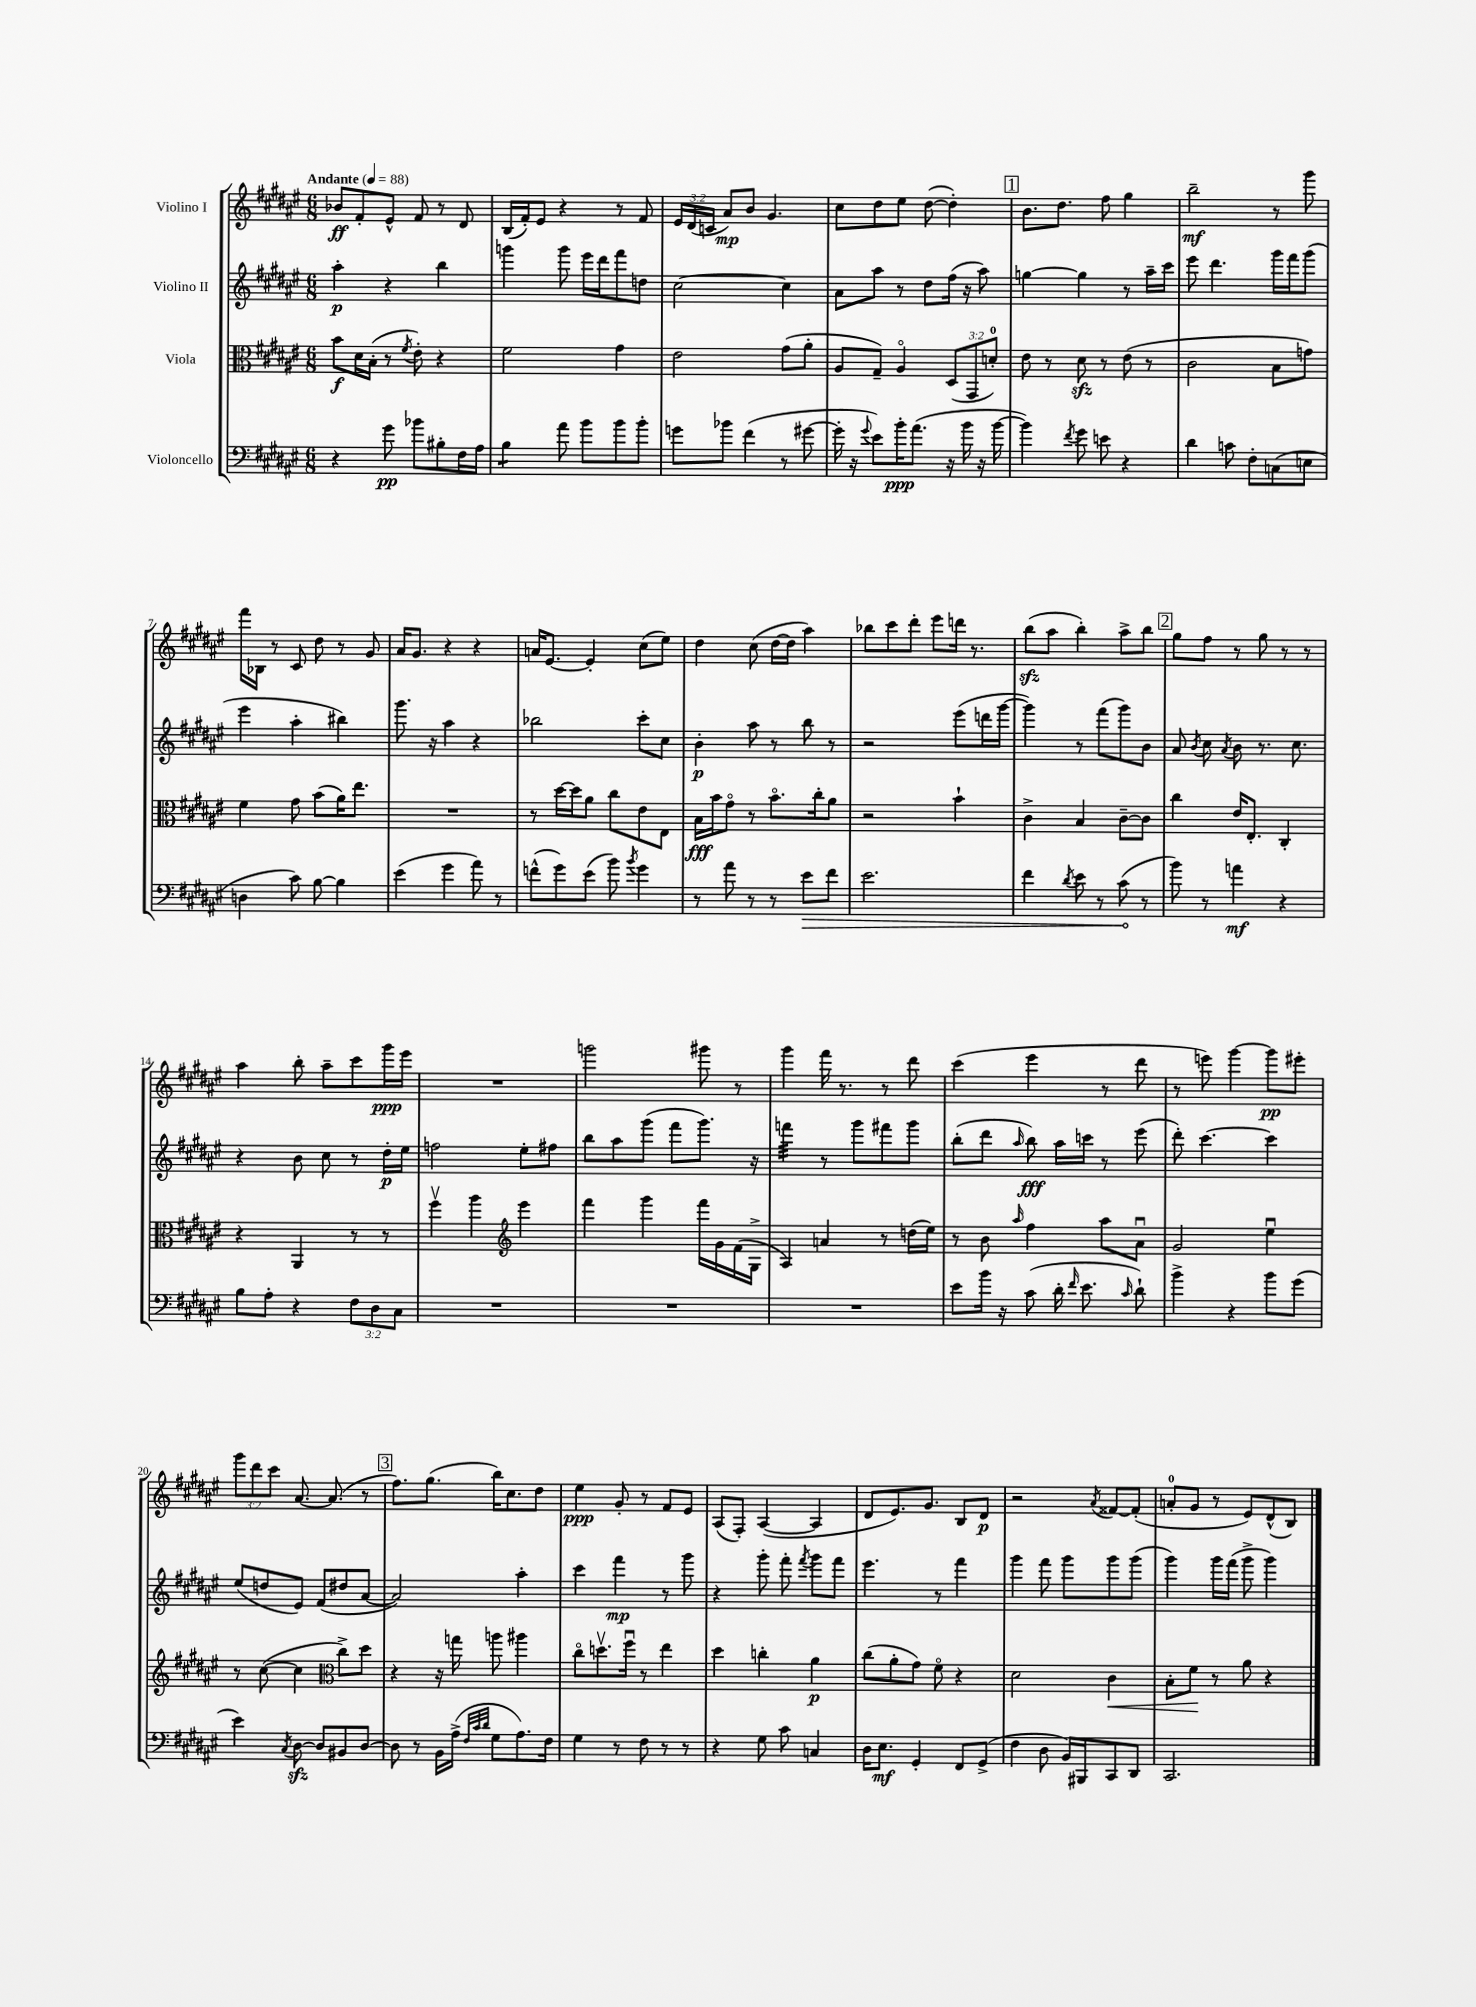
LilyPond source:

<<
\new StaffGroup <<
\new Staff = "s0" \with { instrumentName = "Violino I" } {
    \clef treble \key fis \major \numericTimeSignature \time 6/8 \override Staff.TupletNumber.text = #tuplet-number::calc-fraction-text \tempo "Andante" 4 = 88
    \autoBeamOff bes'8[\ff fis'8-. eis'8]-^ fis'8 r8 dis'8 |
    b16[( fis'16-.) eis'8] r4 r8 fis'8 |
    \tuplet 3/2 { eis'16[ dis'16( c'16] } ais'8[\mp) b'8] gis'4. |
    cis''8[ dis''8 eis''8] dis''8~( dis''4-.) |
    \mark \markup { \box "1" } b'8.[ dis''8.] fis''8 gis''4 |
    b''2--\mf r8 gis'''8 |
    fis'''16[ bes16] r8 cis'8 dis''8 r8 gis'8 |
    ais'16[ gis'8.] r4 r4 |
    a'16[ eis'8.]~ eis'4-. cis''8[( eis''8]) |
    dis''4 cis''8( dis''16[~ dis''16] ais''4) |
    bes''8[ cis'''8 dis'''8]-. eis'''8[ d'''16] r8. |
    b''8[\sfz( ais''8] b''4-.) ais''8[-> b''8] |
    \mark \markup { \box "2" } gis''8[ fis''8] r8 gis''8 r8 r8 |
    ais''4 b''8-. ais''8[-- cis'''8 gis'''16\ppp eis'''16] |
    R2. |
    g'''2 gis'''8 r8 |
    gis'''4 fis'''16 r8. r8 dis'''8 |
    cis'''4( eis'''4 r8 dis'''8 |
    r8 e'''8) gis'''4~ gis'''8[\pp eis'''8]-. |
    \tuplet 3/2 { gis'''8[ dis'''8 cis'''8] } ais'8.~ ais'8.( r8 |
    \mark \markup { \box "3" } fis''8.[) gis''8.]( b''16[) cis''8. dis''8] |
    eis''4\ppp gis'8-. r8 fis'8[ eis'8] |
    ais8[( fis8]-.) ais4~( ais4 |
    dis'8[ eis'8.) gis'8.] b8[ dis'8]\p |
    r2 \acciaccatura { ais'8 } fisis'8[~ fisis'8]-.( |
    a'8[-0-. gis'8] r8 eis'8[) dis'8-^( b8]) \bar "|." |
}
\new Staff = "s1" \with { instrumentName = "Violino II" } {
    \clef treble \key fis \major \numericTimeSignature \time 6/8
    \autoBeamOff ais''4-.\p r4 b''4 |
    g'''4 g'''8 eis'''16[ dis'''16 fis'''8 d''8] |
    cis''2~ cis''4 |
    ais'8[ ais''8] r8 dis''8[ fis''16]( r16 ais''8) |
    \mark \markup { \box "1" } g''4~ g''4 r8 ais''16[-- cis'''16] |
    eis'''8 dis'''4. gis'''16[ fis'''16 gis'''8]( |
    eis'''4 ais''4-. bis''4) |
    gis'''8. r16 ais''4 r4 |
    bes''2 cis'''8[-. cis''8] |
    b'4-.\p ais''8 r8 b''8 r8 |
    r2 eis'''8[( d'''16 gis'''16]~ |
    gis'''4) r8 fis'''8[( gis'''8) b'8] |
    \mark \markup { \box "2" } ais'8 \acciaccatura { b'8 } cis''8 \acciaccatura { ais'8 } b'8 r8. cis''8. |
    r4 b'8 cis''8 r8 dis''16[-.\p eis''16] |
    f''2 eis''8[-. fis''8] |
    b''8[ ais''8 gis'''8]( fis'''8[ gis'''8.]) r16 |
    f'''4:32 r8 gis'''8[ fis'''8 gis'''8] |
    b''8[-.( dis'''8] \grace { ais''16 } b''8\fff) ais''16[ c'''16] r8 eis'''8( |
    dis'''8-.) cis'''4.~ cis'''4 |
    eis''8[( d''8 eis'8]) fis'8[( dis''8 ais'8]~ |
    \mark \markup { \box "3" } ais'2) ais''4-. |
    cis'''4 fis'''4\mp r8 gis'''8 |
    r4 gis'''8-. fis'''8-. \acciaccatura { fis'''8 } gis'''8[ fis'''8] |
    eis'''4. r8 fis'''4 |
    gis'''4 fis'''8 gis'''8[ gis'''8 gis'''8]( |
    gis'''4) gis'''16[ fis'''16]( gis'''8-> gis'''4) \bar "|." |
}
\new Staff = "s2" \with { instrumentName = "Viola" } {
    \clef alto \key fis \major \numericTimeSignature \time 6/8 \override Staff.TupletNumber.text = #tuplet-number::calc-fraction-text
    \autoBeamOff b'8[\f dis'16 b16]-.( r8 \acciaccatura { fis'8 } eis'8-.) r4 |
    fis'2 gis'4 |
    eis'2 gis'8[( ais'8]-. |
    ais8[ gis8]--) ais4\flageolet \tuplet 3/2 { dis8[( gis,8 d'8]-0-.) } |
    \mark \markup { \box "1" } eis'8 r8 dis'8\sfz r8 eis'8( r8 |
    cis'2 b8[ g'8]) |
    fis'4 gis'8 b'8[( ais'16) eis''8.] |
    R2. |
    r8 dis''16[~ dis''16 ais'8] cis''8[ eis'8 eis8] |
    b16[\fff b'16 gis'8]\flageolet r8 b'8.[\flageolet cis''16-. ais'8] |
    r2 b'4-! |
    cis'4-> b4 cis'8[~-- cis'8] |
    \mark \markup { \box "2" } cis''4 eis'16[ eis8.]-. cis4-. |
    r4 ais,4 r8 r8 |
    fis''4\upbow ais''4 \clef treble eis'''4 |
    fis'''4 gis'''4 fis'''16[ gis'16 fis'16( gis16]-> |
    ais4) a'4 r8 d''16[( eis''16]) |
    r8 b'8 \grace { ais''16 } fis''4 ais''8[ ais'8]\downbow |
    gis'2 eis''4\downbow |
    r8 cis''8~( cis''4 \clef alto cis''8[->) dis''8] |
    \mark \markup { \box "3" } r4 r16 g''16 a''8 ais''4 |
    cis''8[\flageolet d''8.\upbow fis''16]\downbow r8 eis''4 |
    dis''4 c''4-. ais'4\p |
    cis''8[( ais'8-. gis'8]) fis'8\flageolet r4 |
    dis'2 cis'4\< |
    b8[-. fis'8]\! r8 ais'8 r4 \bar "|." |
}
\new Staff = "s3" \with { instrumentName = "Violoncello" } {
    \clef bass \key fis \major \numericTimeSignature \time 6/8 \override Staff.TupletNumber.text = #tuplet-number::calc-fraction-text
    \autoBeamOff r4 gis'8\pp bes'8[ bis8-. fis16 ais16] |
    b4:8 ais'8 b'8[ b'8 b'8]-. |
    g'8[ bes'8] fis'4( r8 gis'8~ |
    gis'16-. r16 \appoggiatura { gis'8 } eis'8[) b'16-.\ppp ais'8.]( r16 b'16 r16 b'16~ |
    \mark \markup { \box "1" } b'4) \acciaccatura { fis'8 } gis'8 e'8 r4 |
    dis'4 c'8 fis8[-. c8( e8] |
    d4 cis'8) b8~ b4 |
    eis'4( gis'4 ais'8) r8 |
    f'8[-^( gis'8) eis'8]( b'8) \acciaccatura { b'8 } gis'4 |
    r8 ais'8 r8 r8 \once \override Hairpin.circled-tip = ##t eis'8[\> fis'8] |
    eis'2. |
    fis'4 \acciaccatura { dis'8 } eis'8 r8 cis'8\!( r8 |
    \mark \markup { \box "2" } b'8) r8 a'4\mf r4 |
    b8[ ais8]-. r4 \tuplet 3/2 { fis8[ dis8 cis8] } |
    R2. |
    R2. |
    R2. |
    eis'8[ b'16] r16 cis'8( dis'16-. \grace { fis'16 } eis'8. \grace { cis'16 } dis'8-!) |
    b'4-> r4 b'8[ gis'8]( |
    eis'4) \acciaccatura { cis8 } dis8~\sfz dis8[ bis,8 dis8]~ |
    \mark \markup { \box "3" } dis8 r8 b,16[ ais16]->( \grace { fis32[ cis'32 dis'32] } gis8[ ais8.) fis16] |
    gis4 r8 fis8 r8 r8 |
    r4 gis8 cis'8 c4 |
    dis16[ eis8.]\mf gis,4-. fis,8[ gis,8]->( |
    fis4 dis8 b,16[) bis,,16 cis,8 dis,8] |
    cis,2. \bar "|." |
}
>>
>>
